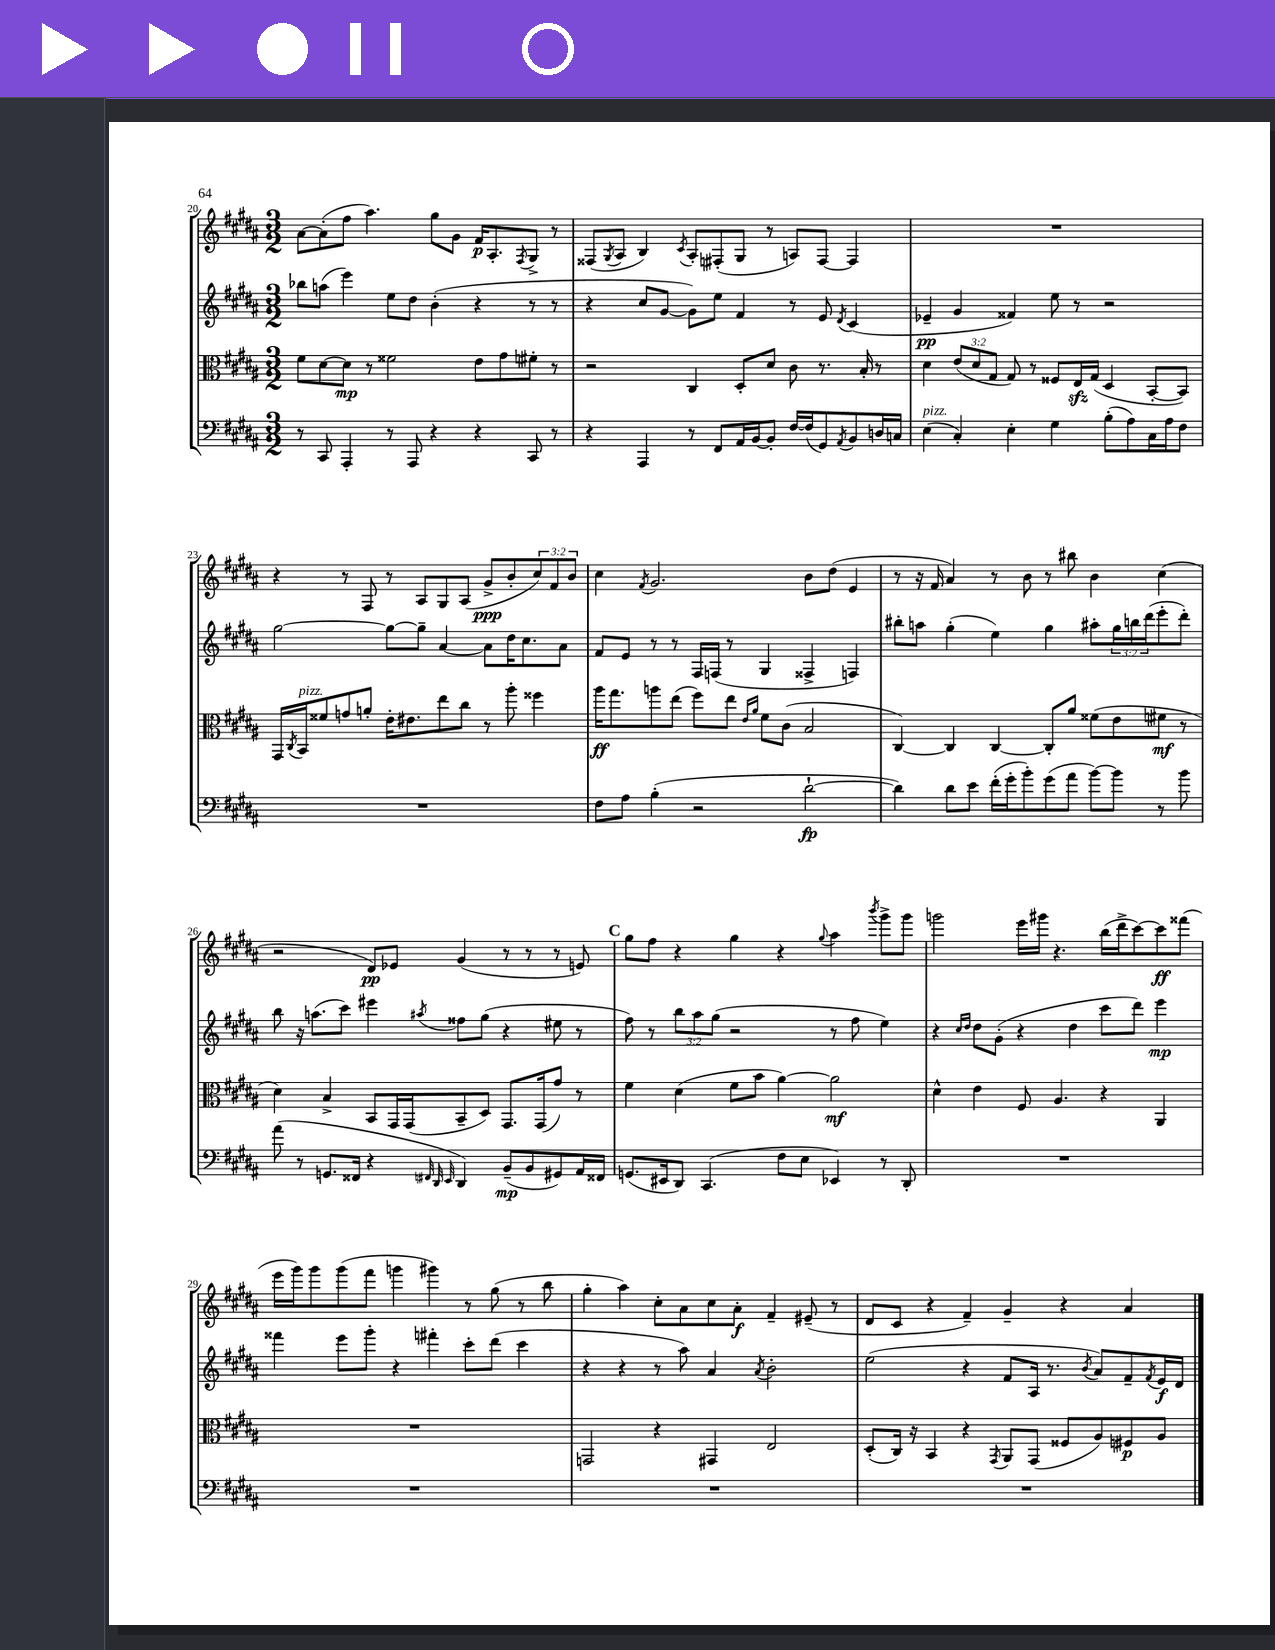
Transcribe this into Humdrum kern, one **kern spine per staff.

**kern	**kern	**kern	**kern
*staff4	*staff3	*staff2	*staff1
*clefF4	*clefC3	*clefG2	*clefG2
*k[f#c#g#d#a#]	*k[f#c#g#d#a#]	*k[f#c#g#d#a#]	*k[f#c#g#d#a#]
*M3/2	*M3/2	*M3/2	*M3/2
8r	8f#	8bb-	[8a#
8CC#	[8d#	(8aa	(8a#']
4AAA#'	8d#]	4eee)	8ff#
.	8r	.	4.aa#)
8r	2f##	8ee	.
8AAA#	.	8dd#	.
4r	.	(4b'	8gg#
.	.	.	8g#
4r	8e	4r	16f#
.	.	.	8.A#'
.	8g#	.	.
.	.	.	8qF#
8CC#	8f#'	8r	8G#^
8r	8r	8r	8r
=	=	=	=
4r	2r	4r	(8F##
.	.	.	8qG#
.	.	.	8A#
4AAA#	.	8cc#	4B)
.	.	[8g#	.
.	.	.	8qc#
8r	4C#	8g#])	8A#'
8FF#	.	8ee	(8F#'
16AA#	8D#'	4f#	8G#
[16BB	.	.	.
8BB']	8d#	.	8r
[16F#	8c#	8r	8A)
(16F#]	.	.	.
8GG#)	8.r	8e	[8F#
8qAA#	.	8qd#	.
8BB	.	(4c#	4F#]
.	16B'	.	.
16D	8r	.	.
16C	.	.	.
=	=	=	=
(4E	4d#	4e-~	1.r
4C#')	(12e	4g#	.
.	12d#	.	.
.	12G#	.	.
4E'	8G#)	4f##)	.
.	8r	.	.
4G#	8F##	8ee	.
.	16E	8r	.
.	(16G#	.	.
(8B'	4D#	2r	.
8A#)	.	.	.
16C#	[8BB'	.	.
16A#	.	.	.
8F#	8BB])	.	.
=	=	=	=
1.r	16GG#	[2gg#	4r
.	8qC#	.	.
.	16BB	.	.
.	8f##	.	.
.	8g	.	8r
.	8a'	.	8F#
.	16e'	8gg#_	8r
.	8.e#	.	.
.	.	8gg#~]	8A#
.	8ee	[4a#	8G#
.	8cc#	.	(8A#
.	8r	8a#]	8g#^
.	8aa#'	16dd#	8b'
.	.	8.cc#	.
.	4ff##	.	12cc#)
.	.	.	12f#
.	.	8a#	.
.	.	.	12b
=	=	=	=
8F#	16aa#	8f#	4cc#
.	8.gg#	.	.
8A#	.	8e	.
.	.	.	8qf#
(4B'	8aa	8r	2.g#
.	(8ee	8r	.
2r	8ff#)	16F#	.
.	.	(16F	.
.	8ee	8r	.
.	16qqe	.	.
.	16qqa#	.	.
.	8f#	4G#	.
.	(8c#	.	.
[2d#`	2B	4F##^	8b
.	.	.	(8dd#
.	.	4F)	4e
=	=	=	=
4d#])	[4C#)	8bb#'	8r
.	.	8aa	16r
.	.	.	16f#
8d#	4C#]	(4gg#'	4a#)
8e	.	.	.
(16f#'	[4C#	4ee)	8r
16g#'	.	.	.
8b')	.	.	8b
(8g#	8C#']	4gg#	8r
8a#	8a#	.	8bb#
[8b)	(8f##	8aa#'	4b
8b]	8e	24gg#	.
.	.	24bb	.
.	.	(24ddd#	.
8r	8f#	8eee'	(4cc#
8b	8r	8ddd#')	.
=	=	=	=
(8a#	4d#)	8bb	2r
8r	.	16r	.
.	.	(8.aa	.
8.GG	4B^	.	.
.	.	8ccc#)	.
16FF##	.	.	.
4r	8BB	4eee#	8d#)
.	16GG#	.	8e-
.	(16GG#	.	.
32qqFF#	.	.	.
32qqDD#	.	.	.
32qqEE	.	8qaa#	.
4DD#)	8BB~	8ff##	(4g#
.	8D#)	(8gg#	.
(8BB~	8.GG#	4r	8r
8BB	.	.	8r
.	(16GG#	.	.
8GG#)	8g#)	8ee#	8r
16AA#	8r	8r	8e)
16FF##	.	.	.
=	=	=	=
(8.GG	4f#	8ff#)	8gg#
.	.	8r	8ff#
16EE#	.	.	.
8DD#)	(4d#	12bb	4r
.	.	12aa#	.
(4.CC#	.	.	.
.	.	(12gg#	.
.	8f#	2r	4gg#
.	8b	.	.
8F#	[4a#)	.	4r
8E	.	.	.
.	.	.	8qqgg#
4EE-)	2a#]	8r	4aa#
.	.	8ff#	.
.	.	.	8qbbb
8r	.	4ee)	8ggg#^
8DD#'	.	.	8ggg#
=	=	=	=
1.r	4d#^^	4r	2ggg
.	.	16qqcc#	.
.	.	16qqdd#	.
.	4e	8dd#	.
.	.	(8g#'	.
.	8F#	4r	16eee
.	.	.	16ggg#
.	4.A#	.	4.r
.	.	4dd#	.
.	4r	8ccc#	(16bb
.	.	.	16ddd#^
.	.	8ddd#)	[8ccc#)
.	4AA#	4eee	8ccc#]
.	.	.	(8fff##
=	=	=	=
1.r	1.r	4fff##	16eee
.	.	.	16ggg#)
.	.	.	8ggg#
.	.	8eee	(8ggg#
.	.	8ggg#'	8fff#
.	.	4r	4ggg
.	.	4fff#'	4ggg#)
.	.	8ccc#'	8r
.	.	(8ddd#	(8gg#
.	.	4ccc#	8r
.	.	.	8bb
=	=	=	=
1.r	2GG	4r	4gg#'
.	.	4r	4aa#)
.	4r	8r	8cc#'
.	.	8aa#)	8a#
.	4GG#	4a#	8cc#
.	.	.	8a#'
.	.	8qa#	.
.	2E	2b'	4f#~
.	.	.	(8e#~
.	.	.	8r
=	=	=	=
1.r	(8D#'	(2ee	8d#
.	16C#)	.	8c#
.	16r	.	.
.	4BB	.	4r
.	4r	4r	4f#~)
.	8qGG#	.	.
.	8AA#	8f#	4g#~
.	(8GG#	16A#	.
.	.	8.r	.
.	8F##	.	4r
.	.	8qb	.
.	8A#)	8a#)	.
.	8F#	8f#~	4a#
.	.	8qf#	.
.	8A#	16e	.
.	.	16d#	.
==	==	==	==
*-	*-	*-	*-
